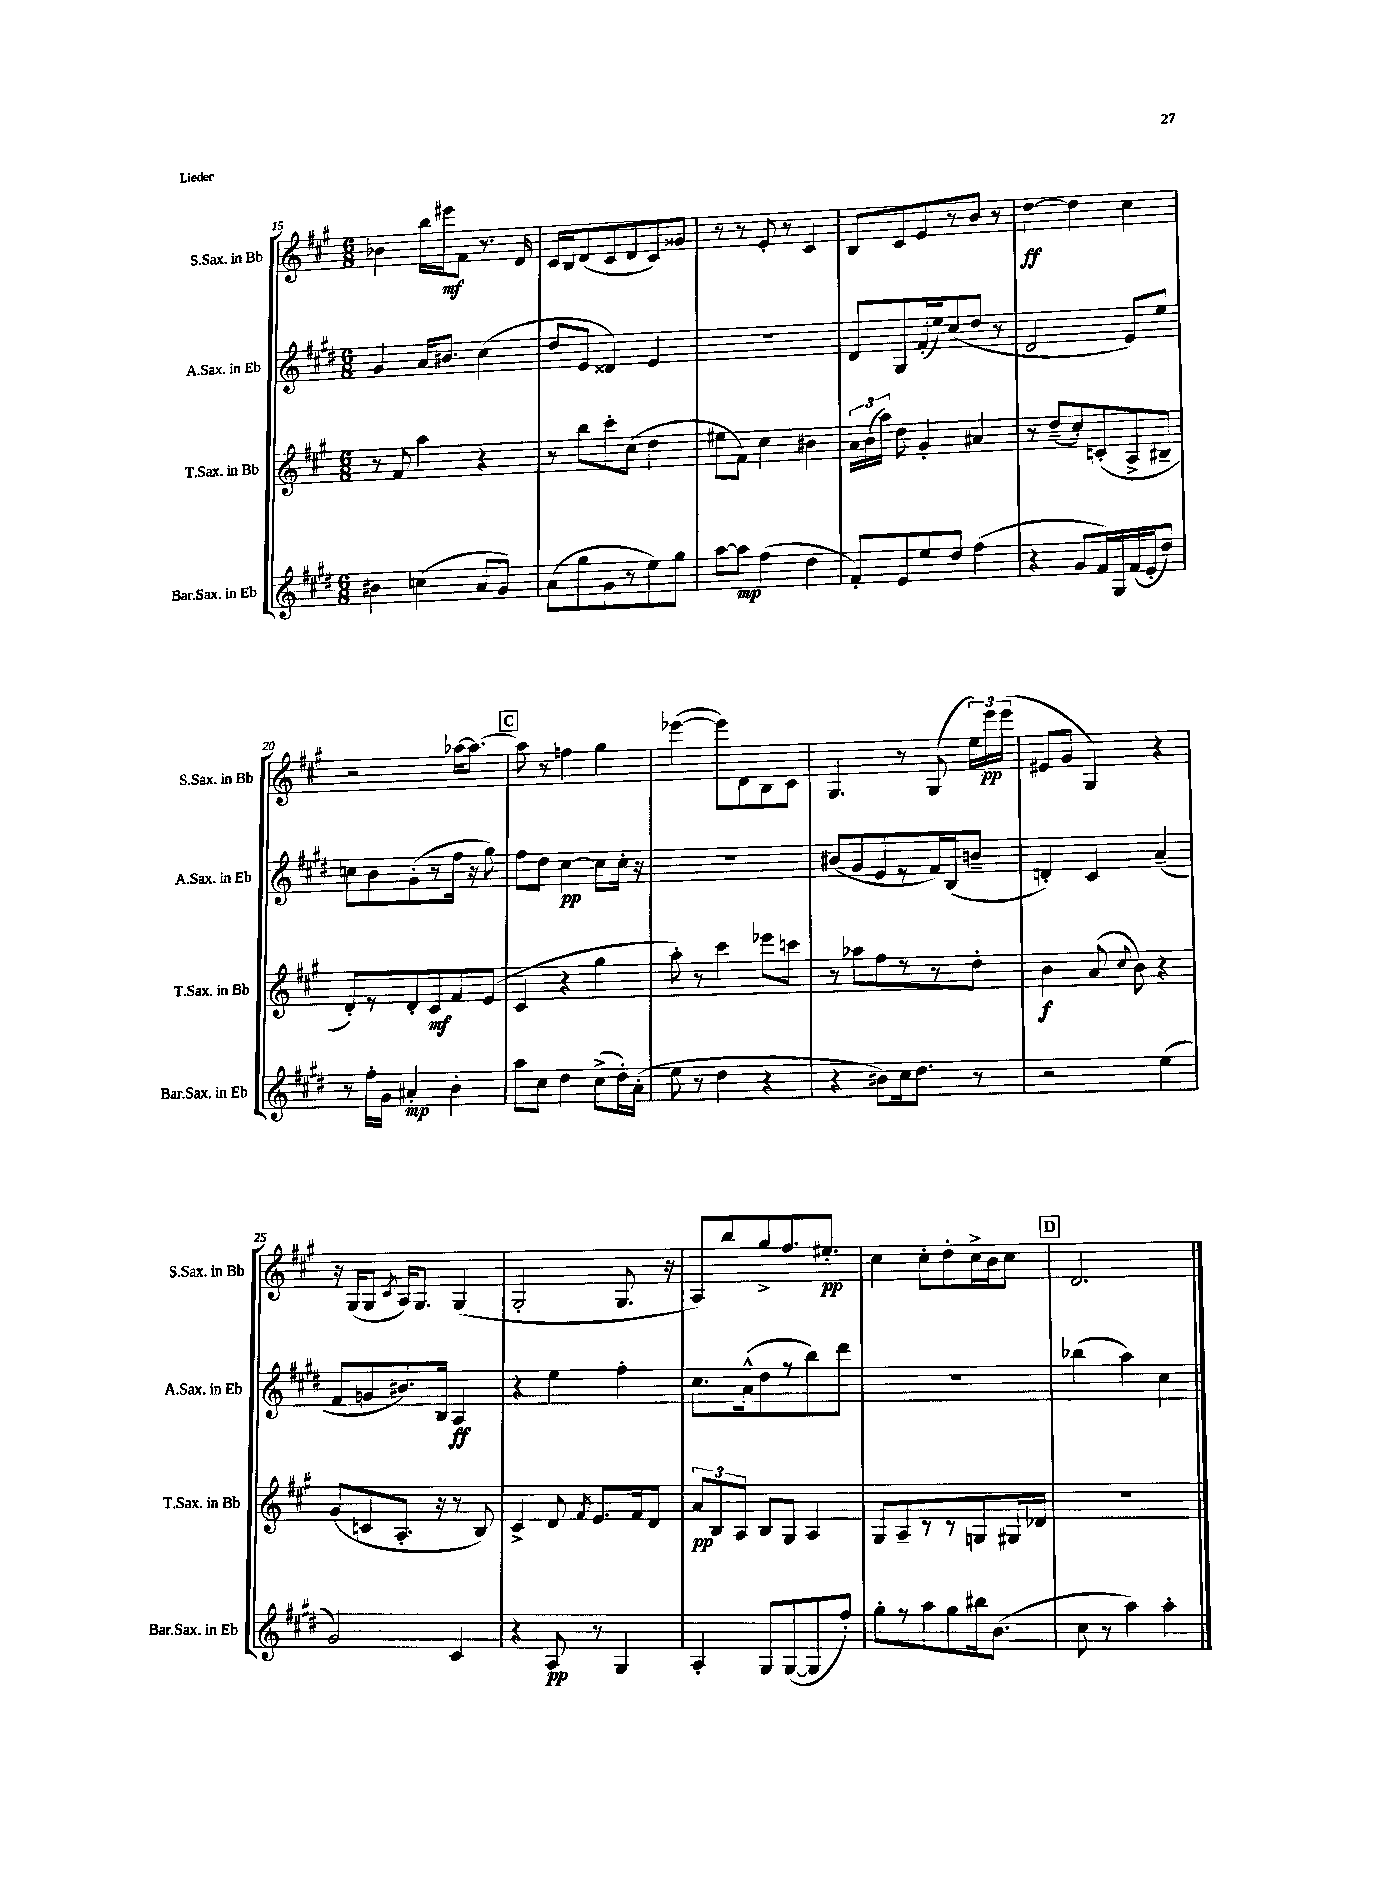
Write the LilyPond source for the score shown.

<<
\new StaffGroup <<
\new Staff = "s0" \with { instrumentName = "S.Sax. in Bb" shortInstrumentName = "S.Sax. in Bb" } {
    \clef treble \key a \major \numericTimeSignature \time 6/8
    \autoBeamOff bes'4 b''16[ eis'''16\mf fis'8] r8. d'16 |
    cis'16[ b16 d'8( cis'8 d'8 cis'8) gisis'8] |
    r8 r8 e'8-. r8 cis'4 |
    b8[ cis'8 e'8 r8 b'8] r8 |
    d''4~\ff d''4 cis''4 |
    r2 aes''16[~ aes''8.]~ |
    \mark \markup { \box "C" } aes''8 r8 f''4 gis''4 |
    ees'''4~( ees'''8[) d'8 b8 cis'8] |
    gis4. r8 gis8( \tuplet 3/2 { e''16[) e'''16\pp e'''16]( } |
    eis'8[ gis'8] gis4) r4 |
    r16 gis16[( gis8] \acciaccatura { cis'8 } a16[) gis8.] gis4( |
    gis2-. gis8. r16 |
    a8[) b''8 gis''8-> fis''8. eis''8.]-.\pp |
    cis''4 cis''8[-. d''8-. cis''16-> b'16 cis''8] |
    \mark \markup { \box "D" } d'2. \bar "|." |
}
\new Staff = "s1" \with { instrumentName = "A.Sax. in Eb" shortInstrumentName = "A.Sax. in Eb" } {
    \clef treble \key e \major \numericTimeSignature \time 6/8
    \autoBeamOff gis'4 a'16[ bis'8.] cis''4( |
    dis''8[ e'8] disis'4) e'4 |
    R2. |
    dis'8[ gis8 fis'16-.( e''16) cis''8( dis''8] r8 |
    dis'2 e'8[) e''8] |
    c''8[ b'8 gis'8-.( r8 fis''16] r16 gis''8) |
    \mark \markup { \box "C" } fis''8[ dis''8] cis''4~\pp cis''8[ cis''16]-. r16 |
    R2. |
    bis'8[( gis'8 e'8 r8 fis'16) b16( b'8]-- |
    d'4-.) cis'4 a'4--( |
    fis'8[ g'8 bis'8.) b16] a4\ff |
    r4 e''4 fis''4-. |
    cis''8.[ a'16-^( dis''8 r8 b''8) dis'''8] |
    R2. |
    \mark \markup { \box "D" } bes''4( a''4) cis''4 \bar "|." |
}
\new Staff = "s2" \with { instrumentName = "T.Sax. in Bb" shortInstrumentName = "T.Sax. in Bb" } {
    \clef treble \key a \major \numericTimeSignature \time 6/8
    \autoBeamOff r8 fis'8 a''4 r4 |
    r8 b''8[ cis'''8-. cis''8]( d''4 |
    eis''8[ fis'8]) cis''4 bis'4 |
    \tuplet 3/2 { a'16[ b'16( a''16]) } d''8 gis'4-. ais'4 |
    r8 d''8[--( cis''8-.) c'8-.( a8-> bis8]-- |
    d'8[-.) r8 d'8-. cis'8\mf fis'8 e'8]( |
    \mark \markup { \box "C" } cis'4 r4 gis''4 |
    a''8-.) r8 cis'''4 ees'''8[ c'''8] |
    r8 aes''8[ fis''8 r8 r8 d''8]-. |
    b'4\f a'8( \appoggiatura { cis''8 } b'8) r4 |
    gis'8[( c'8 a8.]-. r16 r8 b8) |
    cis'4-> d'8 \acciaccatura { fis'8 } e'8.[ fis'16 d'8] |
    \tuplet 3/2 { a'8[\pp b8 a8] } b8[ gis8] a4 |
    gis8[ a8-- r8 r8 g8 gis16 des'16] |
    \mark \markup { \box "D" } R2. \bar "|." |
}
\new Staff = "s3" \with { instrumentName = "Bar.Sax. in Eb" shortInstrumentName = "Bar.Sax. in Eb" } {
    \clef treble \key e \major \numericTimeSignature \time 6/8
    \autoBeamOff bis'4 c''4( a'8[ gis'8]) |
    a'8[( gis''8 gis'8 r8 e''8) gis''8] |
    a''8[~ a''8]\mp fis''4( dis''4 |
    fis'8[-.) e'8 e''8 dis''8] fis''4( |
    r4 gis'8[ fis'16) gis16 fis'16( e'16-. dis''8]) |
    r8 fis''16[-. gis'16] ais'4-.\mp b'4-. |
    \mark \markup { \box "C" } a''8[ cis''8] dis''4 cis''8[->( dis''16-.) a'16]-.( |
    e''8 r8 dis''4 r4 |
    r4 bis'8[) cis''16 dis''8.] r8 |
    r2 e''4( |
    gis'2) cis'4 |
    r4 a8\pp r8 gis4 |
    a4-. gis8[ gis8~( gis8 fis''8]-.) |
    gis''8[-. r8 a''8 gis''8 bis''16 b'8.]( |
    \mark \markup { \box "D" } cis''8 r8 a''4) a''4-. \bar "|." |
}
>>
>>
\layout { \context { \Score currentBarNumber = #15 } }
